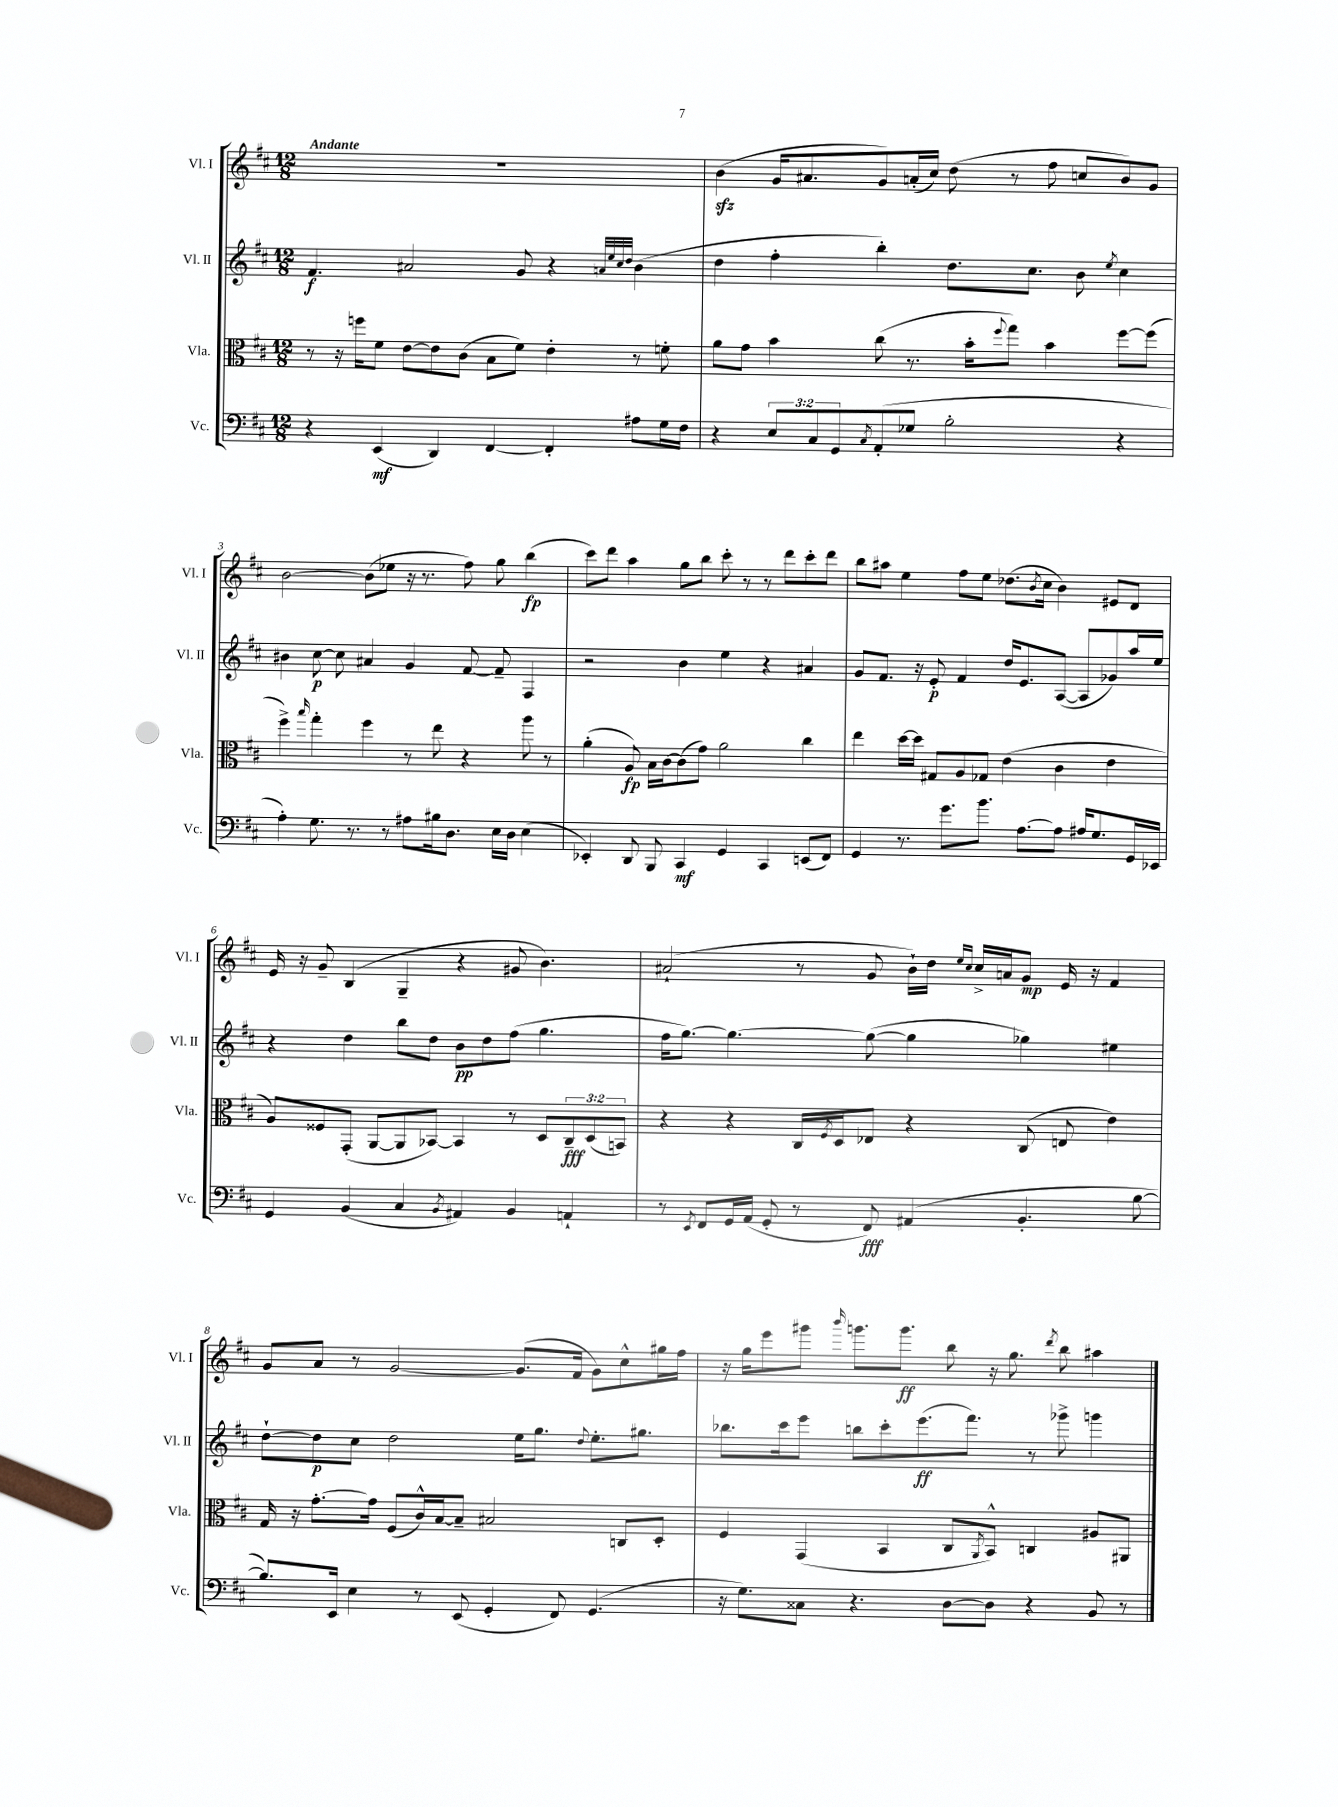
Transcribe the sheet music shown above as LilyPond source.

<<
\new StaffGroup <<
\new Staff = "s0" \with { instrumentName = "Vl. I" shortInstrumentName = "Vl. I" } {
    \clef treble \key d \major \numericTimeSignature \time 12/8 \tempo "Andante"
    R1. |
    b'4\sfz( g'16 ais'8. g'8) a'16-.( cis''16) d''8( r8 fis''8 c''8 b'8) g'8 |
    b'2~ b'8( ees''8 r16 r8. fis''8) g''8 b''4\fp( |
    cis'''8) d'''8 a''4 g''8 b''8 cis'''8-. r8 r8 d'''8 cis'''8-. d'''8 |
    b''8 ais''8 e''4 fis''8 e''8 des''8.( \acciaccatura { b'8 } cis''16 b'4) eis'8 d'8 |
    e'16 r16 g'8-- b4( g4-- r4 gis'8 b'4.) |
    ais'2-!( r8 g'8 b'16-!) d''16 \grace { e''16 cis''16 } cis''16-> a'16 g'8\mp e'16 r16 fis'4 |
    g'8 a'8 r8 g'2~ g'8.( fis'16 g'8) cis''8-^ gis''16 fis''16 |
    r16 g''16 e'''8 gis'''8 \grace { b'''16 } g'''8. g'''8.\ff b''8 r16 g''8. \acciaccatura { d'''8 } b''8 ais''4 \bar "|." |
}
\new Staff = "s1" \with { instrumentName = "Vl. II" shortInstrumentName = "Vl. II" } {
    \clef treble \key d \major \numericTimeSignature \time 12/8
    fis'4.\f ais'2 g'8 r4 \grace { a'32 e''32 cis''32 d''32 } b'4( |
    d''4 fis''4-. b''4-.) d''8. cis''8. b'8 \acciaccatura { e''8 } cis''4 |
    bis'4 cis''8~\p cis''8 ais'4 g'4 fis'8~ fis'8-- fis4 |
    r2 b'4 e''4 r4 ais'4 |
    g'8 fis'8. r16 e'8-.\p fis'4 d''16 e'8. a8~( a8 ges'8) a''16 e''16 |
    r4 d''4 b''8 d''8 b'8\pp d''8 fis''8( g''4. |
    fis''16 g''8.~) g''4.~ g''8~( g''4 ges''4) eis''4 |
    d''8~-! d''8\p cis''8 d''2 e''16 g''8. \appoggiatura { d''8 } e''8.-. gis''8. |
    bes''8. cis'''16 e'''8 b''8 cis'''8-. e'''8.\ff( fis'''8.) r8 ges'''8-> g'''4 \bar "|." |
}
\new Staff = "s2" \with { instrumentName = "Vla." shortInstrumentName = "Vla." } {
    \clef alto \key d \major \numericTimeSignature \time 12/8 \override Staff.TupletNumber.text = #tuplet-number::calc-fraction-text
    r8 r16 f''16 fis'8 e'8~ e'8 cis'8( b8 fis'8) e'4-. r8 f'8-. |
    a'8 g'8 b'4 cis''8( r8. b'16-. \appoggiatura { fis''8 } g''8) b'4 fis''8~ fis''8( |
    fis''4->) \grace { b''16 } g''4-. fis''4 r8 e''8 r4 a''8 r8 |
    a'4-.( a8\fp) b16 cis'16~ cis'8( g'8) a'2 cis''4 |
    e''4 d''16~ d''16 gis8 a8 ges8 e'4( cis'4 e'4 |
    a8) fisis8 g,8-.( a,8~ a,8 bes,8~) bes,4 r8 d8 \tuplet 3/2 { cis8--\fff d8( b,8) } |
    r4 r4 cis16 \acciaccatura { fis8 } d16 ees8 r4 cis8( e8 e'4) |
    g16 r16 g'8.~-. g'16 fis8( cis'16-^) b16~ b8-- bis2 c8 d8-. |
    fis4 g,4( b,4 cis8 \acciaccatura { a,8 } b,8-^) c4 ais8 ais,8 \bar "|." |
}
\new Staff = "s3" \with { instrumentName = "Vc." shortInstrumentName = "Vc." } {
    \clef bass \key d \major \numericTimeSignature \time 12/8 \override Staff.TupletNumber.text = #tuplet-number::calc-fraction-text
    r4 e,4\mf( d,4) fis,4~ fis,4-. ais8 g16 fis16 |
    r4 \tuplet 3/2 { e8 cis8 g,8 } \acciaccatura { cis8 } a,8-.( ges8 b2-. r4 |
    a4-.) g8. r8. r8 ais8 bis16 d8. e16 d16 e4( |
    ees,4-.) d,8 b,,8 cis,4\mf g,4 cis,4 e,8( fis,8) |
    g,4 r8. g'8. b'8. a8.~ a8 ais16 g8. g,16 ees,16 |
    g,4 b,4( cis4 \acciaccatura { b,8 } ais,4) b,4 a,4-! |
    r8 \acciaccatura { e,8 } fis,8 g,16 a,16( g,8-. r8 fis,8\fff) ais,4( b,4.-. b8~ |
    b8.) e,16 e4 r8 e,8( g,4-. fis,8) g,4.( |
    r16 g8.) cisis8 r4. d8~ d8 r4 b,8 r8 \bar "|." |
}
>>
>>
